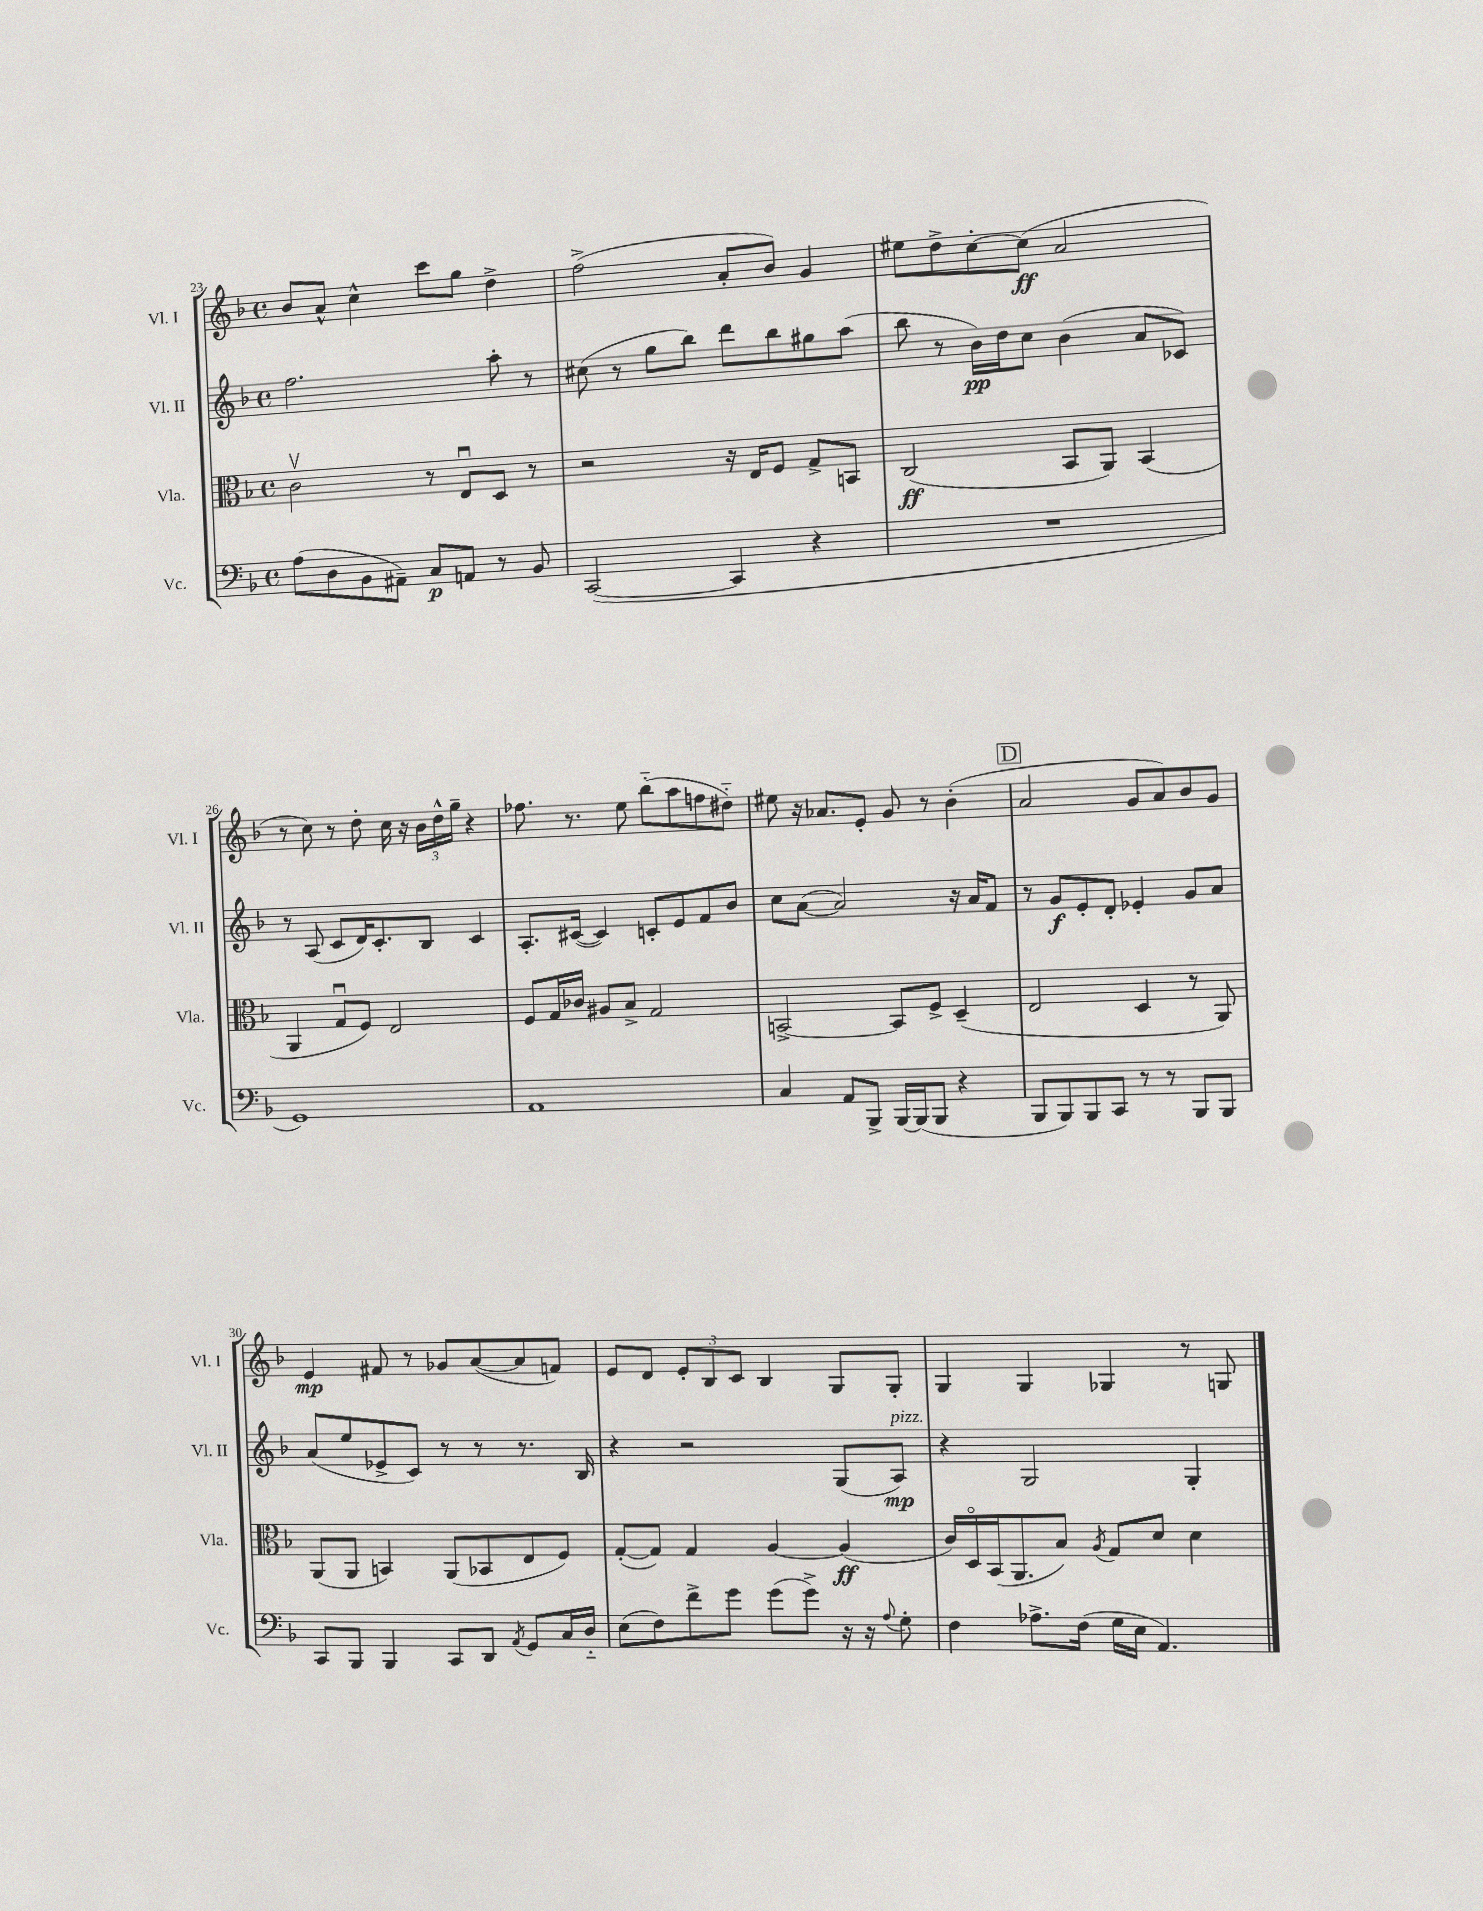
<<
\new StaffGroup <<
\new Staff = "s0" \with { instrumentName = "Vl. I" shortInstrumentName = "Vl. I" } {
    \clef treble \key f \major \defaultTimeSignature \time 4/4
    bes'8 a'8-^ c''4-^ c'''8 g''8 d''4-> |
    f''2->( a'8-. bes'8) g'4 |
    eis''8 d''8-> c''8~-. c''8\ff( a'2 |
    r8 c''8) r8 d''8-. c''16 r16 \tuplet 3/2 { bes'16 d''16-^ g''16-- } r4 |
    fes''8. r8. e''8 bes''8-_( a''8 f''8 dis''8-_) |
    eis''8 r16 aes'8. e'8-. g'8 r8 bes'4-.( |
    \mark \markup { \box "D" } a'2 g'8 a'8) bes'8 g'8 |
    e'4\mp fis'8 r8 ges'8 a'8~( a'8 f'8) |
    e'8 d'8 \tuplet 3/2 { e'8-. bes8 c'8 } bes4 g8 g8-. |
    g4 g4 ges4 r8 g8 \bar "|." |
}
\new Staff = "s1" \with { instrumentName = "Vl. II" shortInstrumentName = "Vl. II" } {
    \clef treble \key f \major \defaultTimeSignature \time 4/4
    f''2. a''8-. r8 |
    cis''8( r8 g''8 bes''8) d'''8 bes''8 gis''8 a''8( |
    bes''8 r8 bes'16\pp) d''16 c''8 bes'4( a'8 ces'8) |
    r8 a8( c'8 d'16) c'8.-. bes8 c'4 |
    a8.-. cis'16~( cis'4) c'8-. e'8 f'8 bes'8 |
    c''8 a'8~( a'2) r16 a'16 f'8 |
    \mark \markup { \box "D" } r8 g'8\f e'8-. d'8-. ees'4-. g'8 a'8 |
    a'8( e''8 ees'8-> c'8) r8 r8 r8. bes16 |
    r4 r2 g8( a8\mp^\markup { \italic "pizz." }) |
    r4 g2 g4-. \bar "|." |
}
\new Staff = "s2" \with { instrumentName = "Vla." shortInstrumentName = "Vla." } {
    \clef alto \key f \major \defaultTimeSignature \time 4/4
    c'2\upbow r8 e8\downbow d8 r8 |
    r2 r16 e16 f8 g8-> b,8 |
    c2\ff( bes,8 a,8) bes,4( |
    a,4 g8\downbow f8) e2 |
    f8 g16 ces'16 ais8 bes8-> g2 |
    b,2~-> b,8 f8-> d4--( |
    \mark \markup { \box "D" } e2 d4 r8 a,8) |
    a,8( a,8 b,4) a,8( bes,8 e8 f8) |
    g8~-.( g8) g4 a4~ a4\ff( |
    c'16) d16\flageolet bes,16( a,8. bes8) \acciaccatura { a8 } g8 d'8 d'4 \bar "|." |
}
\new Staff = "s3" \with { instrumentName = "Vc." shortInstrumentName = "Vc." } {
    \clef bass \key f \major \defaultTimeSignature \time 4/4
    a8( d8 bes,8 ais,8--) c8\p a,8 r8 bes,8 |
    c,2~( c,4 r4 |
    R1 |
    g,1) |
    a,1 |
    c4 a,8 bes,,8-> bes,,16~ bes,,16( bes,,8 r4 |
    \mark \markup { \box "D" } bes,,8 bes,,8) bes,,8 c,8 r8 r8 bes,,8 bes,,8 |
    c,8 bes,,8 bes,,4 c,8 d,8 \acciaccatura { a,8 } g,8 c16 d16-_ |
    e8( f8) f'8-> g'8 g'8( g'8->) r16 r16 \appoggiatura { a8 } g8-. |
    f4 aes8.-> f16( g16 e16 a,4.) \bar "|." |
}
>>
>>
\layout { \context { \Score currentBarNumber = #23 } }
